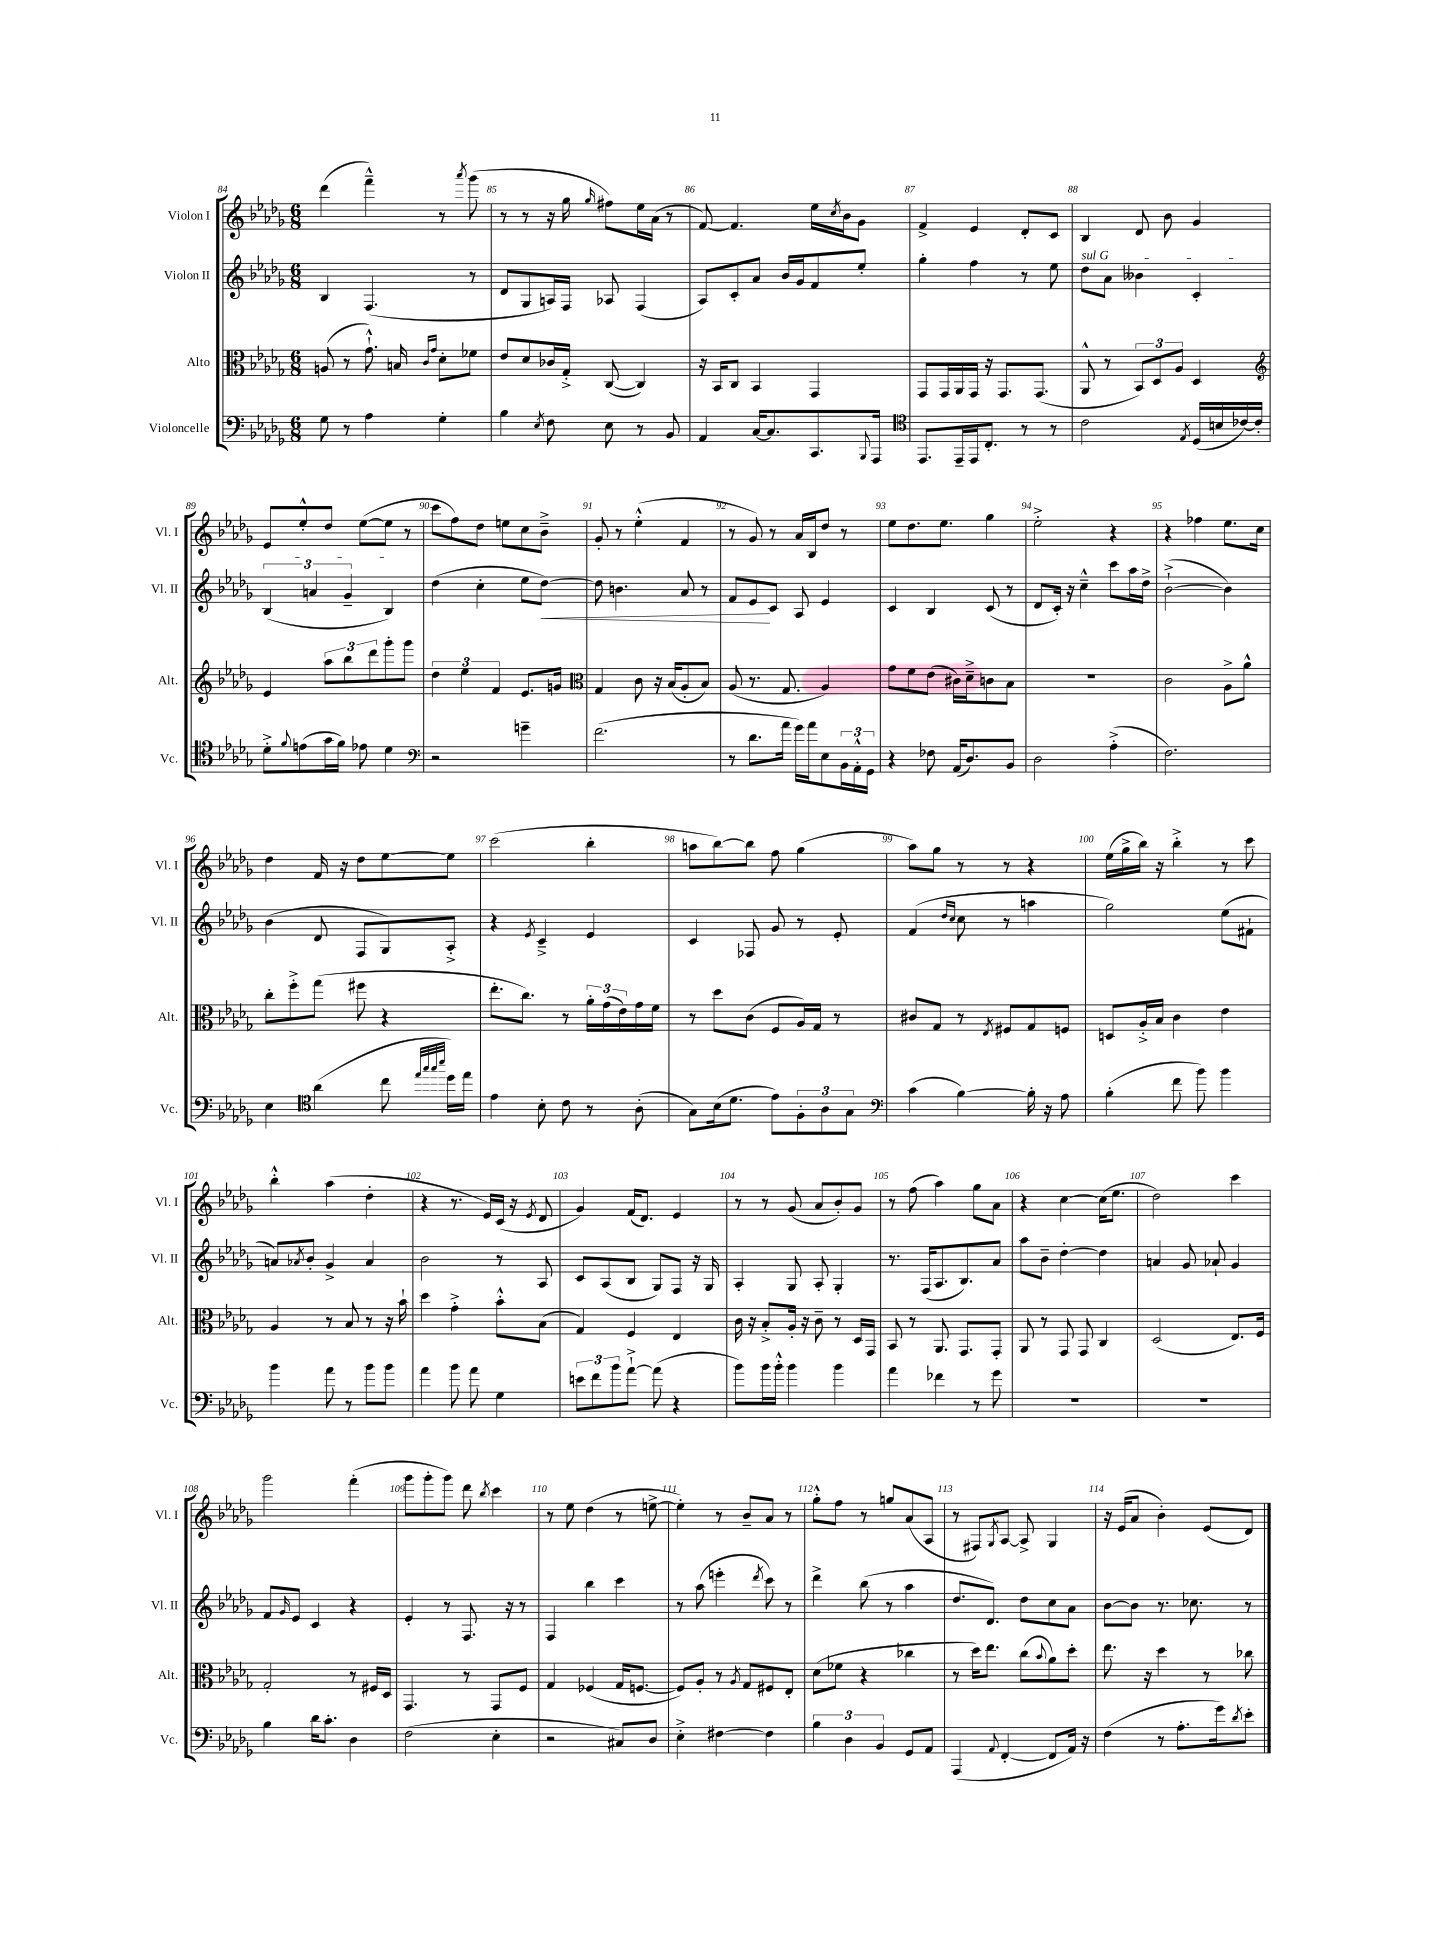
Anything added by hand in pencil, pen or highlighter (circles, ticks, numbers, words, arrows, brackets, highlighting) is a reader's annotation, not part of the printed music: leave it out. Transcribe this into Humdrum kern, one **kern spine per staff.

**kern	**kern	**kern	**dynam	**kern
*part4	*part3	*part2	*part2	*part1
*staff4	*staff3	*staff2	*staff2	*staff1
*I"Violoncelle	*I"Alto	*I"Violon II	*	*I"Violon I
*I'Vc.	*I'Alt.	*I'Vl. II	*	*I'Vl. I
*clefF4	*clefC3	*clefG2	*	*clefG2
*k[b-e-a-d-g-]	*k[b-e-a-d-g-]	*k[b-e-a-d-g-]	*	*k[b-e-a-d-g-]
*M6/8	*M6/8	*M6/8	*	*M6/8
=84	=84	=84	=84	=84
8G-\	(8An/	4B-/	.	(4ddd-\
8r	8r	.	.	.
4A-\	8.g-`^^\)	(4.F/	.	4fff~^^\)
.	16Bn/	.	.	.
.	16qqc/LL	.	.	.
.	16qqg-/JJ	.	.	.
4G-'\	8d-'\L	.	.	8r
.	.	.	.	8qaaa-/
.	8f-X\J	8r	.	(8ggg-\
=85	=85	=85	=85	=85
4B-\	8e-/L	8d-/L	.	8r
.	8d-/	8G-/	.	8r
8qE-/	.	.	.	.
8F\	16c-X/L	16An/L)	.	16r
.	16G-'^/JJ	16F/JJ	.	16gg-\
.	.	.	.	16qqgg-/
8E-\	([8C/	8A-X/	.	8ff#X\L)
8r	4C/])	(4F/	.	16ee-\L
.	.	.	.	(16a-\JJ
8BB-/	.	.	.	8r
=86	=86	=86	=86	=86
4AA-/	16r	8A-/L)	.	[8f/)
.	16BB-/KL	.	.	.
.	8C/J	8c'/	.	4.f/]
[16C/KL	4BB-/	8a-/J	.	.
8.C/]	.	.	.	.
.	.	16b-/LL	.	.
.	.	16g-/J	.	.
8.CC/	4GG-/	8f/	.	16ee-\LL
.	.	.	.	8qcc/
.	.	.	.	16b-\J
.	.	8ee-'/J	.	8g-\J
8qqBBB-/	.	.	.	.
16AAA-/Jk	.	.	.	.
=87	=87	=87	=87	=87
*clefC4	*	*	*	*
8.EE-/L	8GG-/L	4gg-'\	.	4f^/
.	16GG-/L	.	.	.
16EE-~/L	16AA-/	.	.	.
16EE-/J	16GG-/JJ	4ff\	.	4e-/
8.C'/J	16r	.	.	.
.	8.GG-/L	.	.	.
8r	.	8r	.	8d-'/L
.	(8.GG-/J	.	.	.
8r	.	8ee-\	.	8c/J
=88	=88	=88	=88	=88
!	!	!LO:TX:a:i:t=sul G	!	!
2c\	8AA-^^/	8dd-\L	.	4B-/
.	8r	8a-\J	.	.
.	12BB-/L)	4b--X\	.	8d-/
.	12D-/	.	.	.
.	.	.	.	8b-\
.	12A-/J	.	.	.
8qE-/	.	.	.	.
(16D-/LL	4D-/	4c'/	.	4g-/
16Bn/	.	.	.	.
[16c-X/)	.	.	.	.
16c-'/JJ]	.	.	.	.
!!LO:LB:g=z
=89	=89	=89	=89	=89
*	*clefG2	*	*	*
8d-'^\L	4e-/	(6B-/	.	8e-/L
8qqf/	.	.	.	.
(8en\	.	.	.	8ee-'^^/
.	.	6an/	.	.
16g-\L	12aa-\L	.	.	8dd-/J
16f\JJ)	.	.	.	.
.	12bb-\	6g-~/	.	.
8e-X\	.	.	.	([8ee-\L
.	12ddd-\	.	.	.
4d-\	8ggg-'\	4B-/)	.	8ee-\J]
.	8ggg-\J	.	.	8r
=90	=90	=90	=90	=90
*clefF4	*	*	*	*
2r	6dd-\	(4dd-\	.	8ccc\L
.	.	.	.	8ff\)
.	6ee-\	.	.	.
.	.	4cc'\	.	8dd-\J
.	6f/	.	.	.
.	.	.	.	8een\L
4gn~\	8.e-/L	8ee-\L	.	8cc\
!	!	!	!LO:HP:b	!
.	.	[8dd-\J)	<	8b-~^\J
.	16gn/Jk	.	.	.
=91	=91	=91	=91	=91
*	*clefC3	*	*	*
(2.f\	4G-/	8dd-\]	.	8g-'/
.	.	4.bn\	.	8r
.	8c\	.	.	(4ee-'^^\
.	16r	.	.	.
.	(16B-/KL	.	.	.
.	8A-'/	8a-/	.	4f/
.	8B-/J)	8r	.	.
=92	=92	=92	=92	=92
8r	(8A-/	8f/L	.	8r
8.d-\L	8.r	8e-/	.	8g-/)
.	.	8c/J	[	8r
16a-\Jk	8.G-/	.	.	.
16g-\LL)	.	8A-/	.	16a-/LL
16a-\J	.	.	.	16B-/J
8E-\	4A-/)	4e-/	.	8dd-/J
24BB-\L	.	.	.	8r
24AA-'^^\	.	.	.	.
24GG-\JJ	.	.	.	.
=93	=93	=93	=93	=93
4r	8g-\L	4c/	.	8ee-\L
.	8f\	.	.	8.dd-\
8F-X\	(8e-\J	4B-/	.	.
.	.	.	.	8.ee-\J
(16AA-/KL	16c#X\LL)	.	.	.
8.D-/)	16d-~^\J	.	.	.
.	8cn\	(8c/	.	4gg-\
8BB-/J	8B-\J	8r	.	.
=94	=94	=94	=94	=94
2D-\	2.r	8d-/L	.	2ee-'^\
.	.	16c'/Jk)	.	.
.	.	16r	.	.
.	.	4cc~^^\	.	.
(4A-'^\	.	8ccc\L	.	4r
.	.	16aa-\L	.	.
.	.	16dd-^\JJ	.	.
=95	=95	=95	=95	=95
2.F\)	2c\	([2b-`^\	.	4r
.	.	.	.	4ff-X\
.	8A-^\L	4b-\])	.	8.ee-\L
.	8a-^^\J	.	.	.
.	.	.	.	16cc\Jk
!!LO:LB:g=z
=96	=96	=96	=96	=96
4E-\	8cc'\L	(4b-\	.	4dd-\
.	8ff'^\	.	.	.
*clefC4	*	*	*	*
(4a-\	(8gg-\J	8d-/	.	16f/
.	.	.	.	16r
.	8ff#X\	8F/L	.	8dd-\L
8cc\	4r	8G-/)	.	[8ee-\
32qqee-/LLL	.	.	.	.
32qqgg-/	.	.	.	.
32qqgg-/	.	.	.	.
32qqbb-/JJJ	.	.	.	.
16dd-\LL)	.	8A-'^/J	.	8ee-\J]
16ee-\JJ	.	.	.	.
=97	=97	=97	=97	=97
4e-\	8.ee-'\L	4r	.	(2ccc\
.	8.cc\J)	.	.	.
.	.	8qe-/	.	.
8B-'\	.	4c~^/	.	.
8c\	8r	.	.	.
8r	24a-'\LL	4e-/	.	4bb-'\
.	(24g-\	.	.	.
.	24e-\)	.	.	.
(8A-'\	16g-\	.	.	.
.	16f\JJ	.	.	.
=98	=98	=98	=98	=98
8G-\L)	8r	4c/	.	8aan\L
(16B-\k	8dd-\L	.	.	[8bb-\)
8.d-\J	.	.	.	.
.	(8c\J	8F-X/	.	8bb-\J]
8e-\L)	8F/L	8g-/	.	8ff\
12F'\	16A-/L)	8r	.	(4gg-\
.	16G-/JJ	.	.	.
12A-\	.	.	.	.
.	8r	8e-'/	.	.
12G-\J	.	.	.	.
=99	=99	=99	=99	=99
*clefF4	*	*	*	*
(4c\	8c#X/L	(4f/	.	8aa-\L)
.	8G-/J	.	.	8gg-\J
.	.	16qqdd-/LL	.	.
.	.	16qqcc/JJ	.	.
[4B-\)	8r	8cc\	.	8r
.	8qE-/	.	.	.
.	8F#X/L	8r	.	8r
16B-'\]	8G-/	4aan\	.	4r
16r	.	.	.	.
8A-\	8Fn/J	.	.	.
=100	=100	=100	=100	=100
(4B-'\	8Dn/L	2gg-\)	.	(16ee-\LL
.	.	.	.	16gg-^\
.	16A-'^/L	.	.	16bb-\JJ)
.	16B-/JJ	.	.	16r
8f\	4c\	.	.	4bb-'^\
8b-\)	.	.	.	.
4b-\	4e-\	(8ee-\L	.	8r
.	.	8f#X`\J	.	8ccc\
!!LO:LB:g=z
=101	=101	=101	=101	=101
4b-\	4A-/	8an/L)	.	4bb-'^^\
.	.	8qa-X/	.	.
.	.	8b-'/J	.	.
8a-\	8r	4g-^/	.	(4aa-\
8r	8B-/	.	.	.
8b-\L	8r	4a-/	.	4dd-'\
8b-\J	16r	.	.	.
.	16b-`\	.	.	.
=102	=102	=102	=102	=102
4a-\	4dd-\	2b-\	.	4r
8b-\	4g-'^\	.	.	8.r
8a-\	.	.	.	.
.	.	.	.	16e-/LL)
4G-\	8b-'^^\L	8r	.	(16c/JJ
.	.	.	.	16r
.	.	.	.	8qe-/
.	(8B-\J	8A-/	.	8d-/
=103	=103	=103	=103	=103
12en\L	4G-/)	8c/L	.	4g-/)
12f\	.	.	.	.
.	.	(8A-/	.	.
12b-\	.	.	.	.
[8a-`^\J	4F/	8B-/J	.	(16f/KL
.	.	.	.	8.d-/J)
(8a-\]	.	8G-/L)	.	.
4r	4E-/	8F/J	.	4e-/
.	.	16r	.	.
.	.	16G-/	.	.
=104	=104	=104	=104	=104
8b-\L)	16c\	4A-'/	.	8r
.	16r	.	.	.
16b-\L	8B-'^/L	.	.	8r
16b-'^^\JJ	.	.	.	.
4b-\	16A-'/Jk	8G-/	.	(8g-/
.	16r	.	.	.
.	8c~\	8A-'/	.	8a-/L
4b-\	8r	4G-'/	.	8b-'/)
.	16D-/LL	.	.	8g-/J
.	16GG-/JJ	.	.	.
=105	=105	=105	=105	=105
4a-\	8BB-/	8.r	.	8r
.	8r	.	.	(8ff\
.	.	(16F/KL	.	.
4f-X\	8.AA-/	8.A-/	.	4aa-\)
.	8.GG-/L	8.B-/)	.	.
8r	.	.	.	8gg-\L
8g-\	8GG-'/J	8a-/J	.	8a-\J
=106	=106	=106	=106	=106
2.r	8AA-/	8aa-\L	.	4r
.	8r	8b-~\J	.	.
.	8GG-/	[4dd-'\	.	[4cc\
.	8GG-/	.	.	.
.	4C/	4dd-\]	.	(16cc\KL]
.	.	.	.	8.ee-\J
=107	=107	=107	=107	=107
2.r	(2D-/	4an/	.	2dd-\)
.	.	8g-/	.	.
.	.	8a-X`/	.	.
.	8.E-/L)	4g-/	.	4ccc\
.	16F/Jk	.	.	.
!!LO:LB:g=z
=108	=108	=108	=108	=108
4B-\	2G-'/	8f/L	.	2ggg-\
.	.	16qqg-/	.	.
.	.	8e-/J	.	.
16d-\KL	.	4c/	.	.
8.c'\J	.	.	.	.
4D-\	8r	4r	.	(4fff'\
.	16F#X/LL	.	.	.
.	16D-/JJ	.	.	.
=109	=109	=109	=109	=109
(2F\	4.GG-/	4e-'/	.	8ggg-\L
.	.	.	.	8ggg-'\
.	.	8r	.	8ggg-\J)
.	8r	8.F/	.	8ddd-\
.	.	.	.	8qbb-/
4E-'\	8GG-/L	.	.	4ccc\
.	.	16r	.	.
.	8F/J	8r	.	.
=110	=110	=110	=110	=110
2r	4G-/	4F/	.	8r
.	.	.	.	8ee-\
.	(4F-X/	4bb-\	.	(4dd-\
8C#X/L)	16G-/KL	4ccc\	.	8r
.	[8.Fn/J	.	.	.
8D-/J	.	.	.	[8een^\
=111	=111	=111	=111	=111
4E-'^\	8F/L])	8r	.	4ee'\])
.	8A-'/J	(8aa-\	.	.
[4F#X\	8r	4eeen'\	.	8r
.	8qA-/	.	.	.
.	8G-/L	.	.	8b-~/L
.	.	8qddd-/	.	.
4F#\]	8F#X/	8ccc\)	.	8a-/J
.	8E-'/J	8r	.	8r
=112	=112	=112	=112	=112
6B-\	(8d-\L	4ddd-^\	.	8gg-'^^\L
.	8f-X\J	.	.	8ff\J
6D-\	.	.	.	.
.	4r	(8bb-\	.	8r
6BB-/	.	.	.	.
.	.	8r	.	8ggn/L
8GG-/L	4cc-X\	4aa-\	.	(8a-/
8AA-/J	.	.	.	8A-/J
=113	=113	=113	=113	=113
(4AAA-/	8r	8.dd-/L	.	8r
.	16dd-\KL)	.	.	8F#X/L)
.	8.ee-\J	8.d-/J)	.	.
8qqAA-/	.	.	.	8qG-/
[4FF'/	.	.	.	[8A-/J
.	(8cc\L	8dd-\L	.	8A-^/]
.	8qqb-/	.	.	.
8FF/L]	8a-\)	8cc\	.	4G-/
16AA-/Jk)	8dd-'\J	8a-\J	.	.
16r	.	.	.	.
=114	=114	=114	=114	=114
(4F\	8.ee-\	[8b-\L	.	16r
.	.	.	.	(16e-/KL
.	.	8b-\J]	.	8a-/J
.	16r	.	.	.
8r	4dd-\	8.r	.	4b-'\)
8.A-'\L	.	.	.	.
.	.	8.cc-X\	.	.
.	8r	.	.	(8e-/L
16g-\k)	.	.	.	.
8qd-/	.	.	.	.
8e-'\J	8cc-X\	8r	.	8d-/J)
==	==	==	==	==
*-	*-	*-	*-	*-
